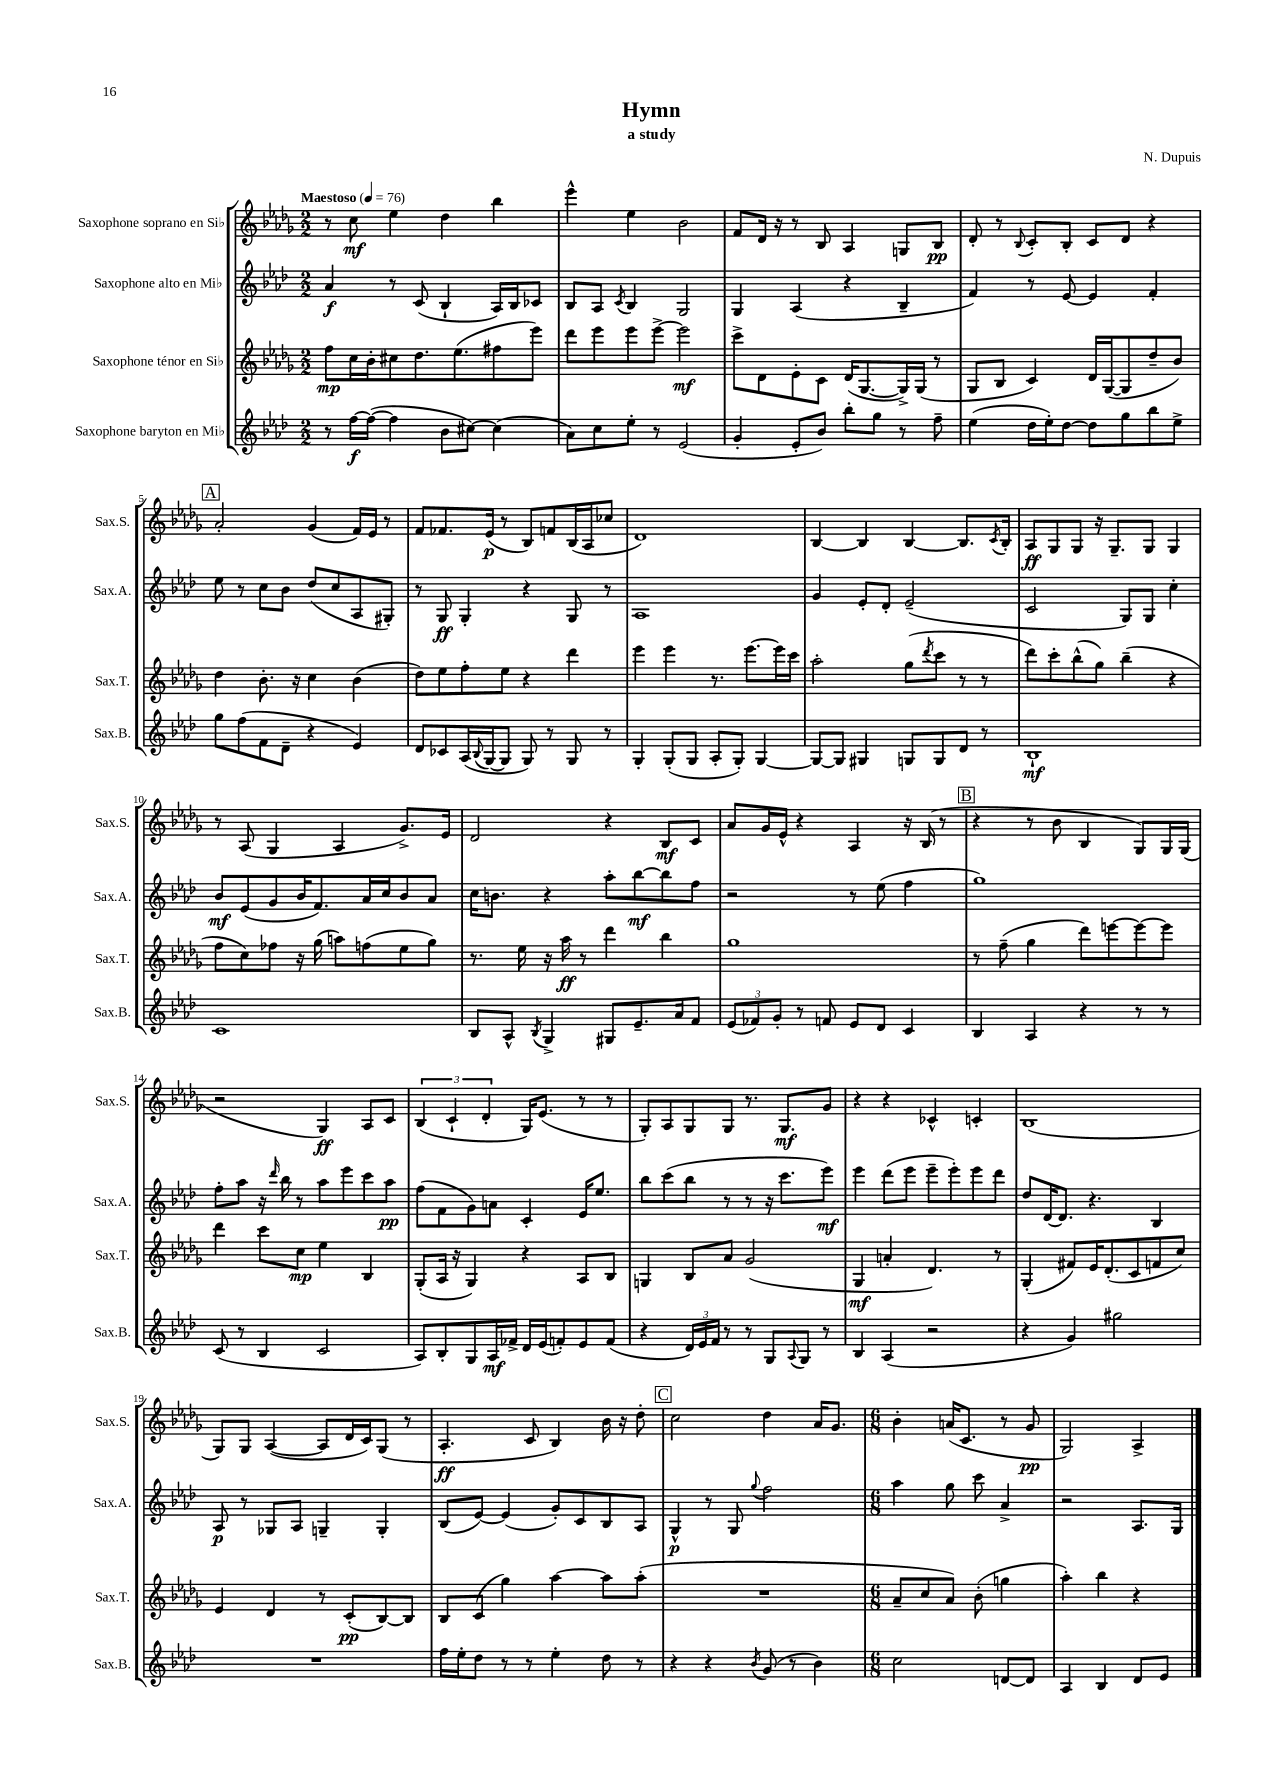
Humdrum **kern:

**kern	**dynam	**kern	**dynam	**kern	**dynam	**kern	**dynam
*part4	*part4	*part3	*part3	*part2	*part2	*part1	*part1
*staff4	*staff4	*staff3	*staff3	*staff2	*staff2	*staff1	*staff1
*I"Saxophone baryton en Mi♭	*	*I"Saxophone ténor en Si♭	*	*I"Saxophone alto en Mi♭	*	*I"Saxophone soprano en Si♭	*
*I'Sax.B.	*	*I'Sax.T.	*	*I'Sax.A.	*	*I'Sax.S.	*
*clefG2	*	*clefG2	*	*clefG2	*	*clefG2	*
*k[b-e-a-d-]	*	*k[b-e-a-d-g-]	*	*k[b-e-a-d-]	*	*k[b-e-a-d-g-]	*
*M2/2	*	*M2/2	*	*M2/2	*	*M2/2	*
*MM76	*	*MM76	*	*MM76	*	*MM76	*
=1	=1	=1	=1	=1	=1	=1	=1
!	!	!	!	!	!	!LO:TX:a:B:t=Maestoso	!
8r	.	8ff\L	mp	4a-/	f	8r	.
[16ff\LL	f	16cc\L	.	.	.	8cc\	mf
(16ff\JJ_	.	16b-'\J	.	.	.	.	.
4ff\]	.	8cc#X\	.	8r	.	4ee-\	.
.	.	8.dd-\	.	(8c/	.	.	.
8b-\L	.	.	.	4B-`/	.	4dd-\	.
.	.	(8.ee-\	.	.	.	.	.
[8cc#X\J)	.	.	.	.	.	.	.
(4cc#\]	.	8ff#X\	.	16A-/LL)	.	4bb-\	.
.	.	.	.	16B-/J	.	.	.
.	.	8eee-\J)	.	8c-X/J	.	.	.
=2	=2	=2	=2	=2	=2	=2	=2
8a-\L)	.	8ddd-\L	.	8B-/L	.	4eee-^^\	.
8cc\	.	8eee-\	.	8A-/J	.	.	.
.	.	.	.	8qc/	.	.	.
8ee-'\J	.	8eee-\	.	4B-/	.	4ee-\	.
8r	.	[8eee-^\J	.	.	.	.	.
(2e-/	.	2eee-\]	mf	2G/	.	2b-\	.
=3	=3	=3	=3	=3	=3	=3	=3
4g'/	.	8ccc^\L	.	4G/	.	8f/L	.
.	.	8d-\	.	.	.	16d-/Jk	.
.	.	.	.	.	.	16r	.
8e-'/L	.	8e-'\	.	(4A-/	.	8r	.
8b-/J)	.	8c\J	.	.	.	8B-/	.
8bb-'\L	.	(16d-/KL	.	4r	.	4A-/	.
.	.	[8.G-/	.	.	.	.	.
8gg\J	.	.	.	.	.	.	.
8r	.	16G-^/L])	.	4B-~/	.	8Gn/L	.
.	.	(16G-/JJ	.	.	.	.	.
8ff~\	.	8r	.	.	.	8B-/J	pp
=4	=4	=4	=4	=4	=4	=4	=4
(4ee-\	.	8G-/L	.	4f/)	.	8d-'/	.
.	.	8B-/J	.	.	.	8r	.
.	.	.	.	.	.	8qqB-/	.
16dd-\LL	.	4c/)	.	8r	.	8c'/L	.
16ee-'\J)	.	.	.	.	.	.	.
[8dd-\J	.	.	.	[8e-/	.	8B-'/J	.
8dd-\L]	.	16d-/LL	.	4e-/]	.	8c/L	.
.	.	([16G-/J	.	.	.	.	.
8gg\	.	8G-/]	.	.	.	8d-/J	.
8bb-\	.	8dd-~/	.	4f'/	.	4r	.
8ee-^\J	.	8b-/J)	.	.	.	.	.
!!LO:LB:g=z
!!LO:REH:place=s1:t=A
=5	=5	=5	=5	=5	=5	=5	=5
8gg\L	.	4dd-\	.	8ee-\	.	2a-'/	.
(8ff\	.	.	.	8r	.	.	.
8f\	.	8.b-'\	.	8cc\L	.	.	.
8d-~\J	.	.	.	8b-\J	.	.	.
.	.	16r	.	.	.	.	.
4r	.	4cc\	.	(8dd-/L	.	(4g-/	.
.	.	.	.	8cc/	.	.	.
4e-/)	.	(4b-\	.	8A-/	.	16f/LL)	.
.	.	.	.	.	.	16e-/JJ	.
.	.	.	.	8G#X'/J)	.	8r	.
=6	=6	=6	=6	=6	=6	=6	=6
8d-/L	.	8dd-\L)	.	8r	.	8f/L	.
8c-X/	.	8ee-\	.	8G/	ff	8.f-X/	.
(16A-/L	.	8ff'\	.	4G'/	.	.	.
8qqB-/	.	.	.	.	.	.	.
[16G/J	.	.	.	.	.	(16e-/Jk	p
8G/J]	.	8ee-\J	.	.	.	8r	.
8G/)	.	4r	.	4r	.	8B-/L)	.
8r	.	.	.	.	.	8fn/	.
8G/	.	4ddd-\	.	8G/	.	(16B-/L	.
.	.	.	.	.	.	16A-/J	.
8r	.	.	.	8r	.	8cc-X/J	.
=7	=7	=7	=7	=7	=7	=7	=7
4G'/	.	4eee-\	.	1A-	.	1d-)	.
(8G'/L	.	4eee-\	.	.	.	.	.
8G/J	.	.	.	.	.	.	.
8A-'/L	.	8.r	.	.	.	.	.
8G'/J)	.	.	.	.	.	.	.
.	.	[8.eee-\L	.	.	.	.	.
[4G/	.	.	.	.	.	.	.
.	.	16eee-\L]	.	.	.	.	.
.	.	16ccc\JJ	.	.	.	.	.
=8	=8	=8	=8	=8	=8	=8	=8
8G/L_	.	2aa-'\	.	4g/	.	[4B-/	.
8G/J]	.	.	.	.	.	.	.
4G#X/	.	.	.	8e-'/L	.	4B-/]	.
.	.	.	.	8d-'/J	.	.	.
8Gn/L	.	(8gg-\L	.	(2e-~/	.	[4B-/	.
.	.	8qddd-/	.	.	.	.	.
8G/	.	8ccc\J	.	.	.	.	.
8d-/J	.	8r	.	.	.	8.B-/L]	.
8r	.	8r	.	.	.	.	.
.	.	.	.	.	.	8qc/	.
.	.	.	.	.	.	16B-'/Jk	.
=9	=9	=9	=9	=9	=9	=9	=9
1B-`	mf	8ddd-\L)	.	2c/	.	8A-/L	ff
.	.	8ccc'\	.	.	.	8G-/	.
.	.	(8bb-^^\	.	.	.	8G-/J	.
.	.	8gg-\J)	.	.	.	16r	.
.	.	.	.	.	.	8.G-~/L	.
.	.	(4bb-~\	.	8G/L)	.	.	.
.	.	.	.	8G/J	.	8G-/J	.
.	.	4r	.	4cc'\	.	4G-/	.
!!LO:LB:g=z
=10	=10	=10	=10	=10	=10	=10	=10
1c	.	8ff\L	.	8b-/L	mf	8r	.
.	.	8cc\)	.	(8e-/	.	(8A-/	.
.	.	8ff-X\J	.	8g/	.	4G-/	.
.	.	16r	.	16b-/K	.	.	.
.	.	(16gg-\	.	8.f/)	.	.	.
.	.	8aan\L)	.	.	.	4A-/	.
.	.	(8ffn\	.	16a-/L	.	.	.
.	.	.	.	16cc/J	.	.	.
.	.	8ee-\	.	8b-/	.	8.g-^/L)	.
.	.	8gg-\J)	.	8a-/J	.	.	.
.	.	.	.	.	.	16e-/Jk	.
=11	=11	=11	=11	=11	=11	=11	=11
8B-/L	.	8.r	.	16cc\KL	.	2d-/	.
.	.	.	.	8.bn\J	.	.	.
8A-^^/J	.	.	.	.	.	.	.
.	.	16ee-\	.	.	.	.	.
8qB-/	.	.	.	.	.	.	.
4G^/	.	16r	.	4r	.	.	.
.	.	16aa-\	ff	.	.	.	.
.	.	8r	.	.	.	.	.
8G#X/L	.	4ddd-\	.	8aa-'\L	.	4r	.
8.e-~/	.	.	.	[8bb-\	mf	.	.
.	.	4bb-\	.	8bb-\]	.	8B-/L	mf
16a-/k	.	.	.	.	.	.	.
8f/J	.	.	.	8ff\J	.	8c/J	.
=12	=12	=12	=12	=12	=12	=12	=12
(12e-/L	.	1gg-	.	2r	.	8a-/L	.
12f-X/)	.	.	.	.	.	.	.
.	.	.	.	.	.	16g-/L	.
12g'/J	.	.	.	.	.	.	.
.	.	.	.	.	.	16e-^^/JJ	.
8r	.	.	.	.	.	4r	.
8fn/	.	.	.	.	.	.	.
8e-/L	.	.	.	8r	.	4A-/	.
8d-/J	.	.	.	(8ee-\	.	.	.
4c/	.	.	.	4ff\	.	16r	.
.	.	.	.	.	.	(16B-/	.
.	.	.	.	.	.	8r	.
!!LO:REH:place=s1:t=B
=13	=13	=13	=13	=13	=13	=13	=13
4B-/	.	8r	.	1gg)	.	4r	.
.	.	(8ff~\	.	.	.	.	.
4A-/	.	4gg-\	.	.	.	8r	.
.	.	.	.	.	.	8b-\	.
4r	.	8ddd-\L)	.	.	.	4B-/	.
.	.	[8eeen\	.	.	.	.	.
8r	.	8eee\_	.	.	.	8G-/L)	.
8r	.	8eee\J]	.	.	.	16G-/L	.
.	.	.	.	.	.	(16G-/JJ	.
!!LO:LB:g=z
=14	=14	=14	=14	=14	=14	=14	=14
(8c/	.	4ddd-\	.	8ff'\L	.	2r	.
8r	.	.	.	8aa-\J	.	.	.
4B-/	.	8ccc\L	.	16r	.	.	.
.	.	.	.	16qqddd-/	.	.	.
.	.	.	.	16bb-\	.	.	.
.	.	8cc\J	mp	8r	.	.	.
2c/	.	4ee-\	.	8aa-\L	.	4G-/)	ff
.	.	.	.	8eee-\	.	.	.
.	.	4B-/	.	8ccc\	.	8A-/L	.
.	.	.	.	8aa-\J	pp	8c/J	.
=15	=15	=15	=15	=15	=15	=15	=15
8A-/L)	.	(8G-'/L	.	(8ff\L	.	(6B-/	.
8B-'/	.	16A-/Jk	.	8f\	.	.	.
.	.	.	.	.	.	6c`/	.
.	.	16r	.	.	.	.	.
8G/	.	4G-/)	.	8g\)	.	.	.
.	.	.	.	.	.	6d-'/	.
16A-/L	mf	.	.	8an\J	.	.	.
16f-X^/JJ	.	.	.	.	.	.	.
16d-/LL	.	4r	.	4c'/	.	16G-/KL)	.
(16e-/J	.	.	.	.	.	(8.e-/J	.
8fn'/)	.	.	.	.	.	.	.
8e-/	.	8A-/L	.	16e-/KL	.	8r	.
.	.	.	.	8.ee-/J	.	.	.
(8f/J	.	8B-/J	.	.	.	8r	.
=16	=16	=16	=16	=16	=16	=16	=16
4r	.	4Gn/	.	8bb-\L	.	8G-'/L)	.
.	.	.	.	(8ccc\	.	8A-/	.
24d-/LL)	.	8B-/L	.	8bb-\J	.	8G-/	.
24e-/	.	.	.	.	.	.	.
24f/JJ	.	.	.	.	.	.	.
8r	.	8a-/J	.	8r	.	8G-/J	.
8r	.	(2g-/	.	8r	.	8.r	.
8G/L	.	.	.	16r	.	.	.
.	.	.	.	8.ccc\L	.	8.G-/L	mf
8qqA-/	.	.	.	.	.	.	.
8G/J	.	.	.	.	.	.	.
8r	.	.	.	8eee-\J)	mf	8g-/J	.
=17	=17	=17	=17	=17	=17	=17	=17
4B-/	.	4G-/	mf	4eee-\	.	4r	.
(4A-/	.	4an'/	.	(8ddd-\L	.	4r	.
.	.	.	.	8eee-\J	.	.	.
2r	.	4.d-/)	.	8eee-~\L	.	4c-X^^/	.
.	.	.	.	8eee-'\)	.	.	.
.	.	.	.	8eee-\	.	4cn'/	.
.	.	8r	.	8ddd-\J	.	.	.
=18	=18	=18	=18	=18	=18	=18	=18
4r	.	(4G-'/	.	8dd-/L	.	(1B-	.
.	.	.	.	[16d-/K	.	.	.
.	.	.	.	8.d-/J]	.	.	.
4g/)	.	8f#X/L)	.	.	.	.	.
.	.	16e-/K	.	4.r	.	.	.
.	.	(8.d-'/	.	.	.	.	.
2gg#X\	.	.	.	.	.	.	.
.	.	8c/	.	.	.	.	.
.	.	8fn/	.	4B-/	.	.	.
.	.	8cc/J)	.	.	.	.	.
!!LO:LB:g=z
=19	=19	=19	=19	=19	=19	=19	=19
1r	.	4e-/	.	8A-/	p	8G-/L)	.
.	.	.	.	8r	.	8G-/J	.
.	.	4d-/	.	8G-X/L	.	([4A-/	.
.	.	.	.	8A-/J	.	.	.
.	.	8r	.	4Gn~/	.	8A-/L]	.
.	.	(8c'/L	pp	.	.	16d-/L	.
.	.	.	.	.	.	16c/J)	.
.	.	[8B-/)	.	4G'/	.	(8G-/J	.
.	.	8B-/J]	.	.	.	8r	.
=20	=20	=20	=20	=20	=20	=20	=20
16ff\LL	.	8B-/L	.	(8B-/L	.	4.A-'/	ff
16ee-'\J	.	.	.	.	.	.	.
8dd-\J	.	(8c/J	.	[8e-/J)	.	.	.
8r	.	4gg-\)	.	(4e-/]	.	.	.
8r	.	.	.	.	.	8c/	.
4ee-'\	.	[4aa-\	.	8g'/L)	.	4B-/)	.
.	.	.	.	8c/	.	.	.
8dd-\	.	8aa-\L]	.	8B-/	.	16b-\	.
.	.	.	.	.	.	16r	.
8r	.	(8aa-'\J	.	8A-/J	.	8dd-'\	.
!!LO:REH:place=s1:t=C
=21	=21	=21	=21	=21	=21	=21	=21
4r	.	1r	.	4G^^/	p	2cc\	.
4r	.	.	.	8r	.	.	.
.	.	.	.	8G/	.	.	.
8qb-/	.	.	.	8qqgg/	.	.	.
(8g/	.	.	.	2ff\	.	4dd-\	.
8r	.	.	.	.	.	.	.
4b-\)	.	.	.	.	.	16a-/KL	.
.	.	.	.	.	.	8.g-/J	.
=22	=22	=22	=22	=22	=22	=22	=22
*M6/8	*	*M6/8	*	*M6/8	*	*M6/8	*
2cc\	.	8a-~/L	.	4aa-\	.	4b-'\	.
.	.	8cc/	.	.	.	.	.
.	.	8a-/J)	.	8gg\	.	(16an/KL	.
.	.	.	.	.	.	8.c/J	.
.	.	(8b-'\	.	8ccc\	.	.	.
[8dn/L	.	4ggn\	.	4a-^/	.	8r	.
8d/J]	.	.	.	.	.	8g-/	pp
=23	=23	=23	=23	=23	=23	=23	=23
4A-/	.	4aa-'\)	.	2r	.	2G-/)	.
4B-/	.	4bb-\	.	.	.	.	.
8d-/L	.	4r	.	8.A-/L	.	4A-^/	.
8e-/J	.	.	.	.	.	.	.
.	.	.	.	16G/Jk	.	.	.
==	==	==	==	==	==	==	==
*-	*-	*-	*-	*-	*-	*-	*-
